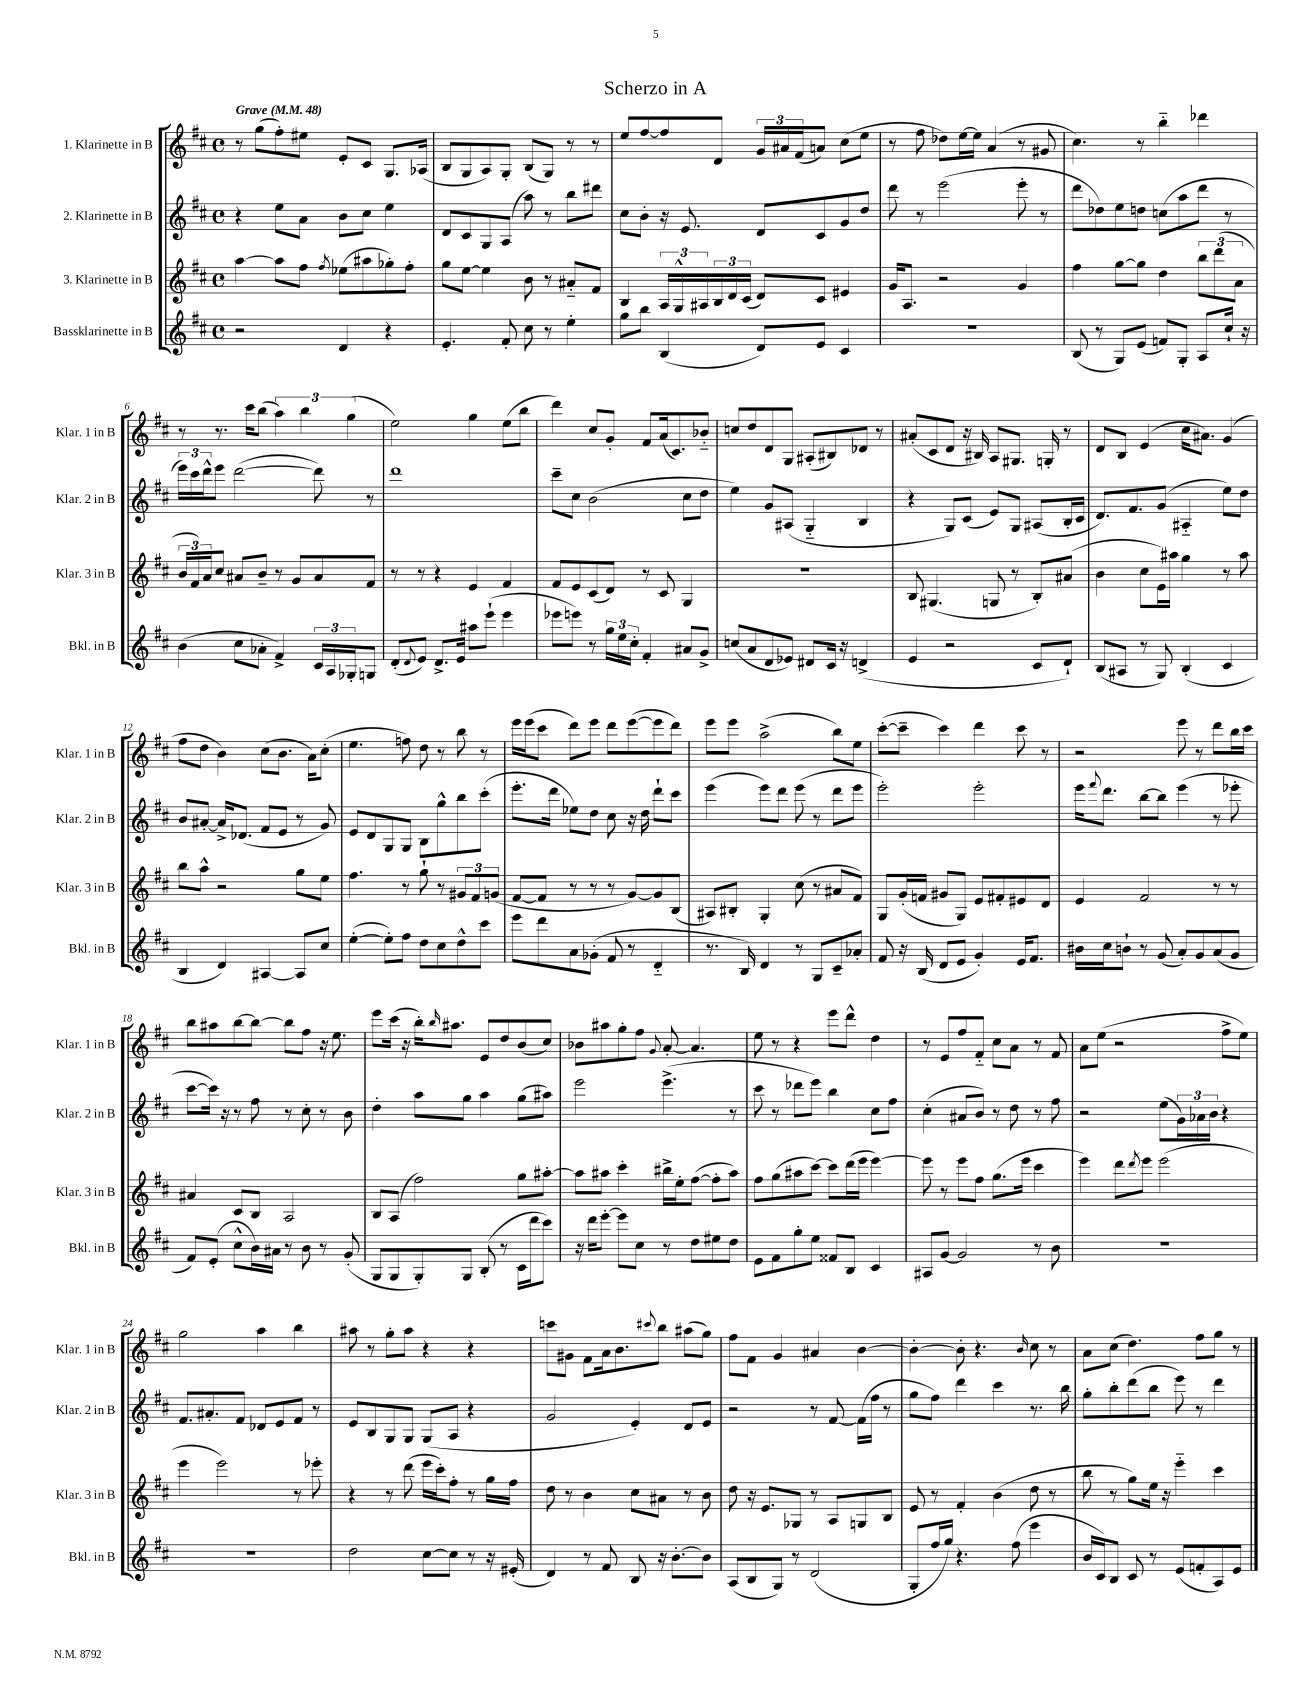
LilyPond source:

\header { title = "Scherzo in A" }
<<
\new StaffGroup <<
\new Staff = "s0" \with { instrumentName = "1. Klarinette in B" shortInstrumentName = "Klar. 1 in B" } {
    \clef treble \key d \major \defaultTimeSignature \time 4/4 \tempo "Grave" 4 = 48
    r8 g''8( fis''8-.) eis''8 e'8-. cis'8 g8. aes16( |
    b8 g8 a8) g8-. b8( g8) r8 r8 |
    e''8 fis''8~ fis''8 d'8 \tuplet 3/2 { g'16 ais'16 fis'16( } a'8) cis''8( e''8 |
    r8 fis''8 des''8) e''16~ e''16 a'4( r8 gis'8 |
    cis''4.) r8 b''4-_ des'''4 |
    r8 r8. cis'''16 b''8( \tuplet 3/2 { a''4) b''4 g''4( } |
    e''2) g''4 e''8( b''8 |
    d'''4) cis''8 g'8-. fis'8 a'16( cis'8.) bes'8-_ |
    c''8 d''8 d'8 g8 ais8-.( bis8) des'8 r8 |
    ais'8-.( cis'8 d'8 r16 bis16) a8 gis8. g16-. r8 |
    d'8 b8 e'4( cis''16 ais'8.) g'4( |
    fis''8 d''8 b'4) cis''8( b'8. a'16) cis''8-.( |
    e''4. f''8) d''8 r8 b''8 r8 |
    e'''16 e'''16( cis'''8 d'''8) e'''8 d'''8 e'''8~( e'''8 d'''8) |
    e'''8 e'''8 a''2->( b''8) e''8 |
    cis'''8~-.( cis'''8-- cis'''4) d'''4 cis'''8 r8 |
    r2 e'''8 r8 d'''8 b''16 cis'''16 |
    b''8 ais''8 b''8~ b''8~ b''8 fis''8 r16 e''8. |
    e'''8 cis'''16( r16 b''16-.) \grace { b''16 } ais''8. e'8 d''8 b'8( cis''8) |
    bes'8 ais''8 g''8-. fis''8 \appoggiatura { g'8 } a'8~-. a'4. |
    e''8 r8 r4 e'''8 d'''8-^ d''4 |
    r8 e'8 fis''8 fis'8-_ cis''8 a'8 r8 fis'8 |
    a'8 e''8( r2 fis''8-> e''8) |
    g''2 a''4 b''4 |
    ais''8 r8 g''8-. ais''8 r4 r4 |
    c'''8 gis'8 fis'8 a'16 b'8. \appoggiatura { cis'''8 } b''8 ais''8( g''8) |
    fis''8 fis'8 g'4 ais'4 b'4~ |
    b'4~-. b'8-. r4. \grace { b'16 } cis''8 r8 |
    a'8 cis''8( d''4.) fis''8 g''8 r8 \bar "|." |
}
\new Staff = "s1" \with { instrumentName = "2. Klarinette in B" shortInstrumentName = "Klar. 2 in B" } {
    \clef treble \key d \major \defaultTimeSignature \time 4/4
    r4 e''8 a'8 b'8 cis''8 e''4 |
    d'8 cis'8 g8 a8( a''8) r8 b''8 dis'''8 |
    cis''8 b'8-. r16 e'8. d'8 cis'8 g'8 d''8 |
    d'''8 r8 e'''2( e'''8-. r8 |
    d'''8 des''8) e''8 d''8 c''8( a''8 d'''8 r8 |
    \tuplet 3/2 { e'''16) cis'''16 d'''16-^ } e'''8 d'''2~( d'''8) r8 |
    d'''1 |
    cis'''8-- cis''8 b'2( cis''8 d''8 |
    e''4) g'8 ais8( g4-_ b4 |
    r4 g8) cis'8( e'8) g8 ais8( b16-. cis'16 |
    d'8.) fis'8. g'8( ais4-_ e''8) d''8 |
    b'8 ais'8~-. ais'16-> des'8.( fis'8 e'8 r8 g'8) |
    e'8 d'8 g8 g8 b8 g''8-^ b''8 cis'''8-.( |
    e'''8.-. d'''16 ees''8) d''8 cis''8 r16 d''16 d'''8-! cis'''8 |
    e'''4( e'''8) d'''8 e'''8( r8 d'''8 e'''8 |
    e'''2-.) e'''2-. |
    e'''16 \appoggiatura { fis'''8 } d'''8. b''8~ b''8 e'''4( r8 ees'''8-. |
    cis'''8~ cis'''16) r16 r8 fis''8 r8 cis''8-. r8 b'8 |
    d''4-. a''8 g''8 a''4 g''8( ais''8) |
    e'''2 e'''4.->( r8 |
    cis'''8 r8 des'''8 e'''8) b''4 cis''8 fis''8 |
    cis''4-.( ais'8 b'8) r8 d''8 r8 fis''8 |
    r2 e''8( \tuplet 3/2 { g'16) aes'16 b'16 } r4 |
    fis'8. ais'8.-. fis'8 des'8 e'8 fis'8 r8 |
    e'8 b8 g8 g8 g8( a8 r4 |
    g'2 e'4-.) d'8 e'8 |
    r2 r8 fis'8~ fis'16( fis''16 r8 |
    g''8 fis''8) d'''4 cis'''4 r8. b''16 |
    g''8-. b''8-. d'''8( b''8 e'''8) r8 d'''4 \bar "|." |
}
\new Staff = "s2" \with { instrumentName = "3. Klarinette in B" shortInstrumentName = "Klar. 3 in B" } {
    \clef treble \key d \major \defaultTimeSignature \time 4/4
    a''4~ a''8 fis''8 \acciaccatura { fis''8 } ees''8( ais''8 ges''8-.) fis''8-. |
    g''8 e''8~ e''4 b'8 r8 ais'8-_ fis'8 |
    b4 \tuplet 3/2 { a16 g16-^ ais16 } \tuplet 3/2 { b16 d'16 cis'16( } d'8) cis'8 eis'4 |
    g'16 a8. r2 g'4 |
    fis''4 g''8~ g''8 d''4 \tuplet 3/2 { b''8 d'''8( a'8 } |
    \tuplet 3/2 { b'16 fis'16) a'16 } cis''8 ais'8 b'8-- r8 g'8 ais'8 fis'8 |
    r8 r8 r4 e'4 fis'4 |
    fis'8 e'8 cis'8( d'8) r8 cis'8 g4 |
    r1 |
    b8 gis4.( g8 r8 b8-.) ais'8( |
    b'4 cis''8 e'16) ais''16 g''4 r8 ais''8 |
    b''8 a''8-^ r2 g''8 e''8 |
    fis''4. r8 g''8-! r8 \tuplet 3/2 { gis'8 fis'8 g'8( } |
    fis'8~ fis'8 r8 r8 r8 g'8~) g'8 b8( |
    ais8) bis8-. g4-. cis''8( r8 ais'8 fis'8) |
    g8 g'16-.( f'16 gis'8 g8) e'8 fis'8-. eis'8 d'8 |
    e'4 fis'2 r8 r8 |
    ais'4 cis'8 b8 a2 |
    b8 a8( fis''2) g''8 ais''8~-. |
    ais''8 ais''8 cis'''4-. bis''16-> e''16-. fis''8~( fis''8-. ais''8) |
    fis''8 g''8( ais''8 cis'''8~) cis'''8 d'''16( e'''16 e'''4~) |
    e'''8 r8 e'''8 fis''8 g''8.( e'''16 cis'''4 |
    e'''4) d'''8 \acciaccatura { d'''8 } e'''8 e'''2( |
    e'''4 e'''2) r8 ees'''8-. |
    r4 r8 d'''8( e'''16 cis'''16-.) fis''8-. r8 g''16 fis''16 |
    d''8 r8 b'4 cis''8 ais'8 r8 b'8 |
    d''8 r16 e'8. ges8 r8 a8 g8 b8 |
    e'8 r8 fis'4-. b'4( d''8 r8 |
    b''8 r8 g''8) e''16 r16 e'''4-_ cis'''4 \bar "|." |
}
\new Staff = "s3" \with { instrumentName = "Bassklarinette in B" shortInstrumentName = "Bkl. in B" } {
    \clef treble \key d \major \defaultTimeSignature \time 4/4
    r2 d'4 r4 |
    e'4.-. fis'8-. cis''8 r8 e''4-. |
    g''8 b''8 b4( d'8) e'8 cis'4 |
    R1 |
    b8( r8 g8) e'8( f'8) g8-. a8 cis''16-! r16 |
    b'4( cis''8 aes'8-. fis'4->) \tuplet 3/2 { cis'16 a16 ges16-. } g8 |
    d'8-.( \appoggiatura { d'8 } e'8) d'8.-> e'16 ais''8 e'''8-!( e'''4 |
    ees'''8 e'''8) r8 \tuplet 3/2 { g''16 e''16 cis''16-. } fis'4-. ais'8 g'8-> |
    c''8( a'8 d'8 ees'8) dis'8 cis'16 r16 d'4->( |
    e'4 r2 cis'8 d'8-!) |
    b8( ais8 r8 g8) b4-.( cis'4 |
    b4 d'4) ais4~ ais8 cis''8 |
    e''4~-.( e''8-.) fis''8 d''8 cis''8 d''8-^ cis'''8 |
    e'''8 d'''8 a'8 ges'8-.( fis'8 r8 d'4-_ |
    r8. b16) d'4 r8 g8 cis'8-- aes'8-. |
    fis'8 r16 b16( d'8 e'8 g'4-.) e'16 fis'8. |
    bis'16 cis''16 b'8-! r8 g'8( a'8-.) g'8 a'8( g'8 |
    fis'8) e'8-.( cis''8-^ b'16) ais'16 r8 b'8 r8 g'8-.( |
    g8 g8 g8-.) g8 b8-.( r8 cis'16 d'''16 cis'''8) |
    r16 d'''16 e'''8~-. e'''8 cis''8 r8 d''8 eis''8 d''8 |
    e'8 fis'8 g''8-. e''8 fisis'8 b8 cis'4 |
    ais8 g'8~ g'2 r8 b'8 |
    R1 |
    R1 |
    d''2 cis''8~ cis''8 r8 r16 eis'16-.( |
    d'4) r8 fis'8 b8 r16 b'8.~-. b'8 |
    a8( b8 g8) r8 d'2( |
    g8-. fis''16 g''16) r4. fis''8( e'''4 |
    b'16 cis'16) b8 cis'8 r8 e'8( f'8-. a8) e'8 \bar "|." |
}
>>
>>
